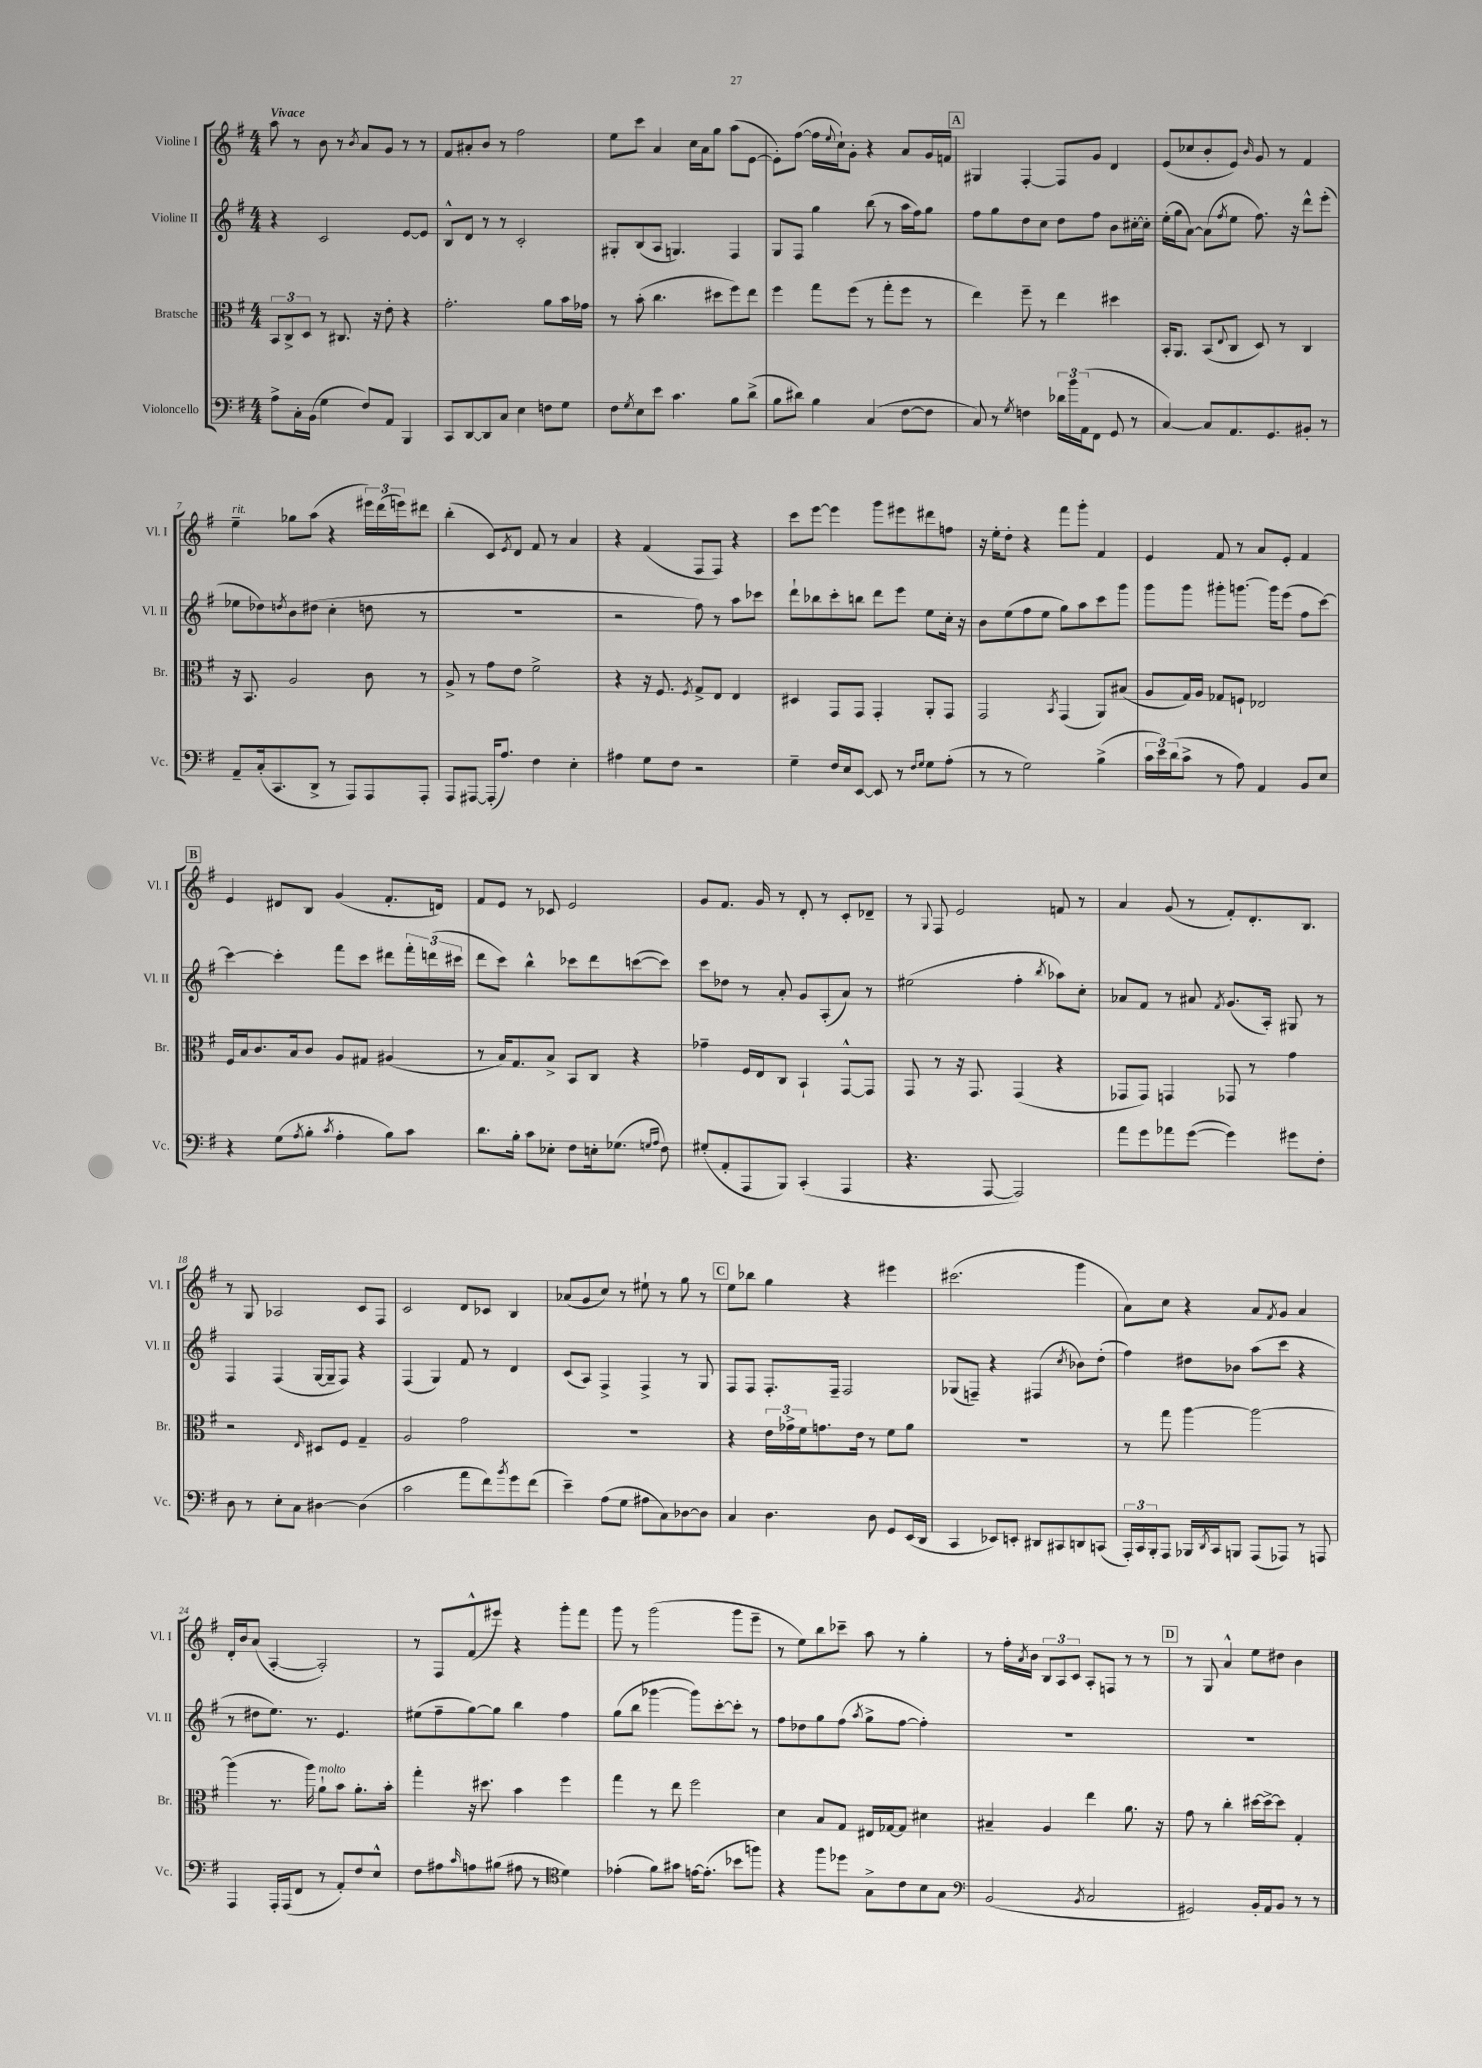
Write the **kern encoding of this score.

**kern	**kern	**kern	**kern
*part4	*part3	*part2	*part1
*staff4	*staff3	*staff2	*staff1
*I"Violoncello	*I"Bratsche	*I"Violine II	*I"Violine I
*I'Vc.	*I'Br.	*I'Vl. II	*I'Vl. I
*clefF4	*clefC3	*clefG2	*clefG2
*k[f#]	*k[f#]	*k[f#]	*k[f#]
*M4/4	*M4/4	*M4/4	*M4/4
=1	=1	=1	=1
!	!	!	!LO:TX:a:B:t=Vivace
8A^\L	12BB/L	4r	8aa\
.	12C^/	.	.
16C'\L	.	.	8r
.	12D/J	.	.
(16BB\JJ	.	.	.
4G\	8r	2c/	8b\
.	8.C#X/	.	8r
.	.	.	8qb/
8F#/L)	.	.	8a/L
.	16r	.	.
8AA/J	8e'\	.	8g/J
4BBB/	4r	[8e/L	8r
.	.	8e/J]	8r
=2	=2	=2	=2
8CC/L	2.g'\	8B^^/L	8f#/L
[8DD/	.	8d/J	8a#X'/
8DD/]	.	8r	8b/J
8C/J	.	8r	8r
4E\	.	2c'/	2ff#\
8Fn\L	8a\L	.	.
8G\J	16b\L	.	.
.	16g-X\JJ	.	.
=3	=3	=3	=3
8F#\L	8r	8G#X'/L	8ee\L
8qG/	.	.	.
8E\	(8b'\	(8B/	8ccc\J
8e\J	4.cc\	8A/J	4a/
4.c\	.	4.Gn/)	.
.	.	.	16cc\LL
.	.	.	16a\J
.	8dd#X\L	.	8gg\J
8B\L	8ff#\)	4F#/	(8aa\L
(8d^\J	8ee\J	.	[8e\J
=4	=4	=4	=4
8B\L	4ff#\	8G/L	8e'\L])
8d#X\J)	.	8F#/J	([8ff#\J
4B\	8gg\L	4gg\	16ff#\LL]
.	.	.	8qqee/
.	.	.	16cc`\J)
.	(8ff#\J	.	8g'\J
(4C/	8r	(8bb\	4r
.	8gg'\L	8r	.
[8F#\L	8ff#\J	16aa\LL	8a/L
.	.	16ff#\J)	.
8F#\J]	8r	8gg\J	16g/L
.	.	.	16fn/JJ
!!LO:REH:place=s1:t=A
=5	=5	=5	=5
8C/)	4ee\)	8ff#\L	4G#X/
8r	.	8gg\	.
8qG/	.	.	.
4Fn\	8ff#~\	8dd\	[4F#'/
.	8r	8cc\J	.
24d-X\LL	4ee\	8dd\L	8F#/L]
24b\	.	.	.
(24AA\J	.	.	.
8FF#\J	.	8ff#\J	8g/J
8GG/	4dd#X\	8b\L	4d/
8r	.	[16cc#X'\L	.
.	.	16cc#'\JJ]	.
=6	=6	=6	=6
[4C/)	16BB'/KL	(16ee'\LL	(8e/L
.	8.AA/J	16gg\J	.
.	.	[8a\J)	8cc-X/
8C/L]	(8BB/L	(8a\L]	8b'/
.	8qqE/	8qff#/	.
8.AA/	8C/J	8ee\J	8e/J)
.	.	.	16qqb/
.	8D/)	8.ff#\)	8g/
8.GG/	.	.	.
.	8r	.	8r
.	.	16r	.
8BB#X'/J	4C/	8ddd^^\L	4f#/
8r	.	(8eee'\J	.
!!LO:LB:g=z
=7	=7	=7	=7
!	!	!	!LO:TX:a:i:t=rit.
8AA~/L	16r	8ee-X\L	4ee~\
.	8.BB/	.	.
(16C'/k	.	8dd-X\)	.
8.CC/	.	.	.
.	.	8qddn/	.
.	2A/	8b\	8gg-X\L
8DD^/J	.	(8dd#X\J	(8aa\J
8r	.	4cc'\	4r
8AAA/L)	.	.	.
8AAA/	8c\	8ddn\	24eee#X\LL)
.	.	.	(24ddd\
.	.	.	24eeen\J)
8AAA'/J	8r	8r	8ddd#X\J
=8	=8	=8	=8
8AAA/L	8A^/	1r	(4bb'\
[8AAA#X/J	8r	.	.
(16AAA#'/KL]	8g\L	.	8c/L)
8.A/J)	.	.	.
.	.	.	8qe/
.	8e\J	.	8d/J
4F#\	2f#^\	.	8f#/
.	.	.	8r
4E'\	.	.	4a/
=9	=9	=9	=9
4A#X\	4r	2r	4r
8G\L	16r	.	(4f#/
.	8.F#/	.	.
8F#\J	.	.	.
.	8qF#/	.	.
2r	8G^/L	8ff#\)	8F#/L
.	8E/J	8r	8F#/J)
.	4E/	8aa\L	4r
.	.	8ccc-X\J	.
=10	=10	=10	=10
4G~\	4D#X/	8ddd`\L	8ccc\L
.	.	8bb-X\	[8eee\J
16F#/LL	8GG/L	8ccc'\	4eee\]
16E/J	.	.	.
[8EE/J	8GG/J	8bbn\J	.
8EE/]	4GG'/	8ddd\L	8ggg\L
8r	.	8eee\J	8eee#X\
16qqF#/LL	.	.	.
16qqG/JJ	.	.	.
8G\L	8AA'/L	8ee\L	8ddd#X\
(8A'\J	8GG/J	16cc'\Jk	8ffn\J
.	.	16r	.
=11	=11	=11	=11
8r	2GG/	8b\L	16r
.	.	.	16ee'\KL
8r	.	(8ee\	8dd'\J
2G\)	.	8ff#\	4r
.	.	8ee\J	.
.	8qBB/	.	.
.	(4GG/	8gg\L)	8fff#\L
.	.	8aa\	8ggg'\J
(4B^\	8AA/L)	8ccc\	4f#/
.	(8B#X/J	8ggg\J	.
=12	=12	=12	=12
24c\LL	8A/L	8ggg\L	4e/
24e\)	.	.	.
(24d\J	.	.	.
8c^\J	16G/L)	8ggg\J	.
.	16A/JJ	.	.
8r	8G-X/L	8ggg#X'\L	8f#/
8A\)	8Fn`/J	[8.gggn\J	8r
4AA/	2E-X/	.	8a/L
.	.	16ggg\KL]	.
.	.	(8eee\J	8e'/J
8BB/L	.	8ff#\L	4f#/
8E/J	.	[8ccc\J)	.
!!LO:LB:g=z
!!LO:REH:place=s1:t=B
=13	=13	=13	=13
4r	16F#/LL	4ccc\_	4e/
.	16B/J	.	.
.	8.c/	.	.
(8G\L	.	4ccc'\]	8d#X/L
.	16B/k	.	.
8qA/	.	.	.
8B'\J	8c/J	.	8B/J
8qc/	.	.	.
4A'\	8A/L	8fff#\L	(4g/
.	8G#X/J	8ccc\J	.
8B\L)	(4A#X/	8ddd#X\L	8.f#'/L
8c\J	.	24fff#'\L	.
.	.	(24dddn\	.
.	.	.	16dn/Jk)
.	.	24ccc#X\JJ	.
=14	=14	=14	=14
8.d\L	8r	8ddd\L	8f#/L
.	16B/KL)	8ccc\J)	8e/J
16B'\Jk	8.G/	.	.
8c\L	.	4bb^^\	8r
8E-X'\J	8B^/J	.	8c-X/
8F#\L	8BB/L	8ccc-X\L	2e/
16En'\k	8C/J	8ddd\	.
(8.G-X\J	.	.	.
.	4r	([8cccn\	.
16qqGn/LL	.	.	.
16qqA/JJ	.	.	.
8F#\)	.	8ccc\J])	.
=15	=15	=15	=15
(8G#X'/L	4g-X~\	8ccc\L	8g/L
8AA'/	.	8dd-X\J	8.f#/J
8AAA/	16F#/LL	8r	.
.	16E/J	.	16g/
8BBB/J)	8C/J	8a'/	8r
(4CC'/	4BB`/	8g/L	8d'/
.	.	(8A'/	8r
4AAA/	[8GG^^/L	8a/J)	8c'/L
.	8GG/J]	8r	8d-X~/J
=16	=16	=16	=16
4.r	8GG/	(2ee#X\	8r
.	.	.	8qqG/
.	8r	.	8F#/
.	16r	.	2e/
.	8.GG/	.	.
[8AAA/	.	.	.
2AAA/])	(4GG/	4ff#'\	.
.	.	8qbb/	.
.	4r	8aa-X\L)	8fn/
.	.	8cc'\J	8r
=17	=17	=17	=17
8a\L	8GG-X/L	8a-X/L	4a/
8g\	8GG-/J)	8f#/J	.
8a-X\	4GGn/	8r	(8g/
([8g\J	.	8a#X/	8r
.	.	8qf#/	.
4g\])	8GG-X/	(8.g/L	8f#'/L)
.	8r	.	8.d'/
.	.	16A'/Jk)	.
8g#X\L	4g\	8G#X/	.
.	.	.	8.B/J
8F#'\J	.	8r	.
!!LO:LB:g=z
=18	=18	=18	=18
8D\	2r	4F#/	8r
8r	.	.	8G/
8E'\L	.	(4F#/	2A-X/
8C\J	.	.	.
.	16qqE/	.	.
[4D#X\	8D#X/L	[16G/LL	.
.	.	16G~/J]	.
.	8F#/J	8F#/J)	.
(4D#\]	4G~/	4r	8c/L
.	.	.	8F#/J
=19	=19	=19	=19
2c\	2A/	(4F#/	2c/
.	.	4G/)	.
8a\L	2g\	8f#/	8d/L
8f#\)	.	8r	8c-X/J
8qb/	.	.	.
8g\	.	4d/	4B/
(8f#\J	.	.	.
=20	=20	=20	=20
4e~\)	1r	(8c/L	(8a-X/L
.	.	8A/J)	8g/
(8A\L	.	4F#^/	8cc/J)
8G\J	.	.	8r
8A#X\L	.	4F#^/	8ee#X`\
8C\)	.	.	8r
[8D-X\	.	8r	8gg\
8D-\J]	.	8G/	8r
!!LO:REH:place=s1:t=C
=21	=21	=21	=21
4C/	4r	8F#/L	8ee\L
.	.	8F#/J	8bb-X\J
4.D\	24e\LL	8.F#'/L	4gg\
.	24g-X^\	.	.
.	24f#\J	.	.
.	8.gn\	.	.
.	.	16F#~/Jk	.
.	.	2F#/	4r
.	16e\Jk	.	.
8D\	8r	.	.
8GG/L	8f#\L	.	4eee#X\
(16EE/L	8a\J	.	.
16DD/JJ	.	.	.
=22	=22	=22	=22
4CC/	1r	(8G-X/L	(2.ccc#X\
.	.	8Fn~/J)	.
8EE-X/L)	.	4r	.
8EEn'/J	.	.	.
8DD#X/L	.	(4F#X/	.
8CC#X/	.	.	.
.	.	8qcc/	.
8DDn/	.	8b-X\L)	4ggg\
(8CCn/J	.	(8dd'\J	.
=23	=23	=23	=23
24AAA'/LL)	8r	4ff#\)	8a\L)
24CC/	.	.	.
24BBB'/J	.	.	.
8AAA/J	8gg\	.	8cc\J
16BBB-X/LL	[4aa\	8dd#X\L	4r
8qDD/	.	.	.
16CC/J	.	.	.
8BBBn/J	.	8b-X\J	.
(8AAA/L	2aa\_	(8aa\L	8a/L
.	.	.	8qf#/
8AAA-X/J)	.	8ccc\J	8g/J
8r	.	4r	4a/
8AAAn/	.	.	.
!!LO:LB:g=z
=24	=24	=24	=24
4AAA/	(4aa\]	8r	16d'/LL
.	.	.	16b/J
.	.	8dd#X\L	(8a/J
16AAA'/LL	8.r	8.ee\J)	[4A'/
(16AAA/J	.	.	.
8FF#/J	.	.	.
.	16aa\)	8.r	.
!	!LO:TX:a:i:t=molto	!	!
8r	8a`\L	.	2A'/])
8AA'/L)	8b\J	4.e/	.
8F#/	8.a'\L	.	.
8E^^/J	.	.	.
.	16b'\Jk	.	.
=25	=25	=25	=25
8F#\L	4gg'\	(8ee#X\L	8r
8A#X\	.	8ff#~\	8F#/L
16qqc/	.	.	.
8An\	16r	[8gg\)	(8f#^^/
.	8.dd#X\	.	.
(8B#X\J	.	8gg\J]	8eee#X/J)
8A#X\	4b\	4bb\	4r
8r	.	.	.
*clefC4	*	*	*
4d\)	4ff#\	4ff#\	8ggg'\L
.	.	.	8fff#\J
=26	=26	=26	=26
(4e-X'\	4gg\	(8gg\L	8ggg\
.	.	8bb\J	8r
8f#\L)	8r	[4ggg-X\	(2ggg\
8g#X\J	8ee\	.	.
[16en\KL	2ff#\	8ggg-\L])	.
(8.e'\J]	.	.	.
.	.	[8ccc'\	.
8b-X\L	.	8ccc'\J]	8ggg\L
8ffn\J)	.	8r	8eee~\J
=27	=27	=27	=27
4r	4d\	8ff#\L	8r
.	.	8dd-X\	8ee\L)
8ff#\L	8B/L	8gg\	8bb\
8dd-X\J	8G/J	(8ff#\J	8ccc-X~\J
.	.	8qaa/	.
8G^\L	16E#X/LL	8gg^\L	8aa\
.	[16G-X/J	.	.
8c\	8G-/J]	[8ff#\J	8r
8B\	4d#X\	4ff#'\])	4gg'\
8G\J	.	.	.
=28	=28	=28	=28
*clefF4	*	*	*
(2BB/	4B#X~/	1r	8r
.	.	.	16ff#'\LL
.	.	.	8qa/
.	.	.	16b\JJ
.	4A/	.	12B/L
.	.	.	12A/
.	.	.	12c/J
8qBB/	.	.	.
2C/	4ee\	.	8A'/L
.	.	.	8Fn/J
.	8.a\	.	8r
.	.	.	8r
.	16r	.	.
!!LO:REH:place=s1:t=D
=29	=29	=29	=29
2GG#X/)	8g\	1r	8r
.	8r	.	8G/
.	4cc'\	.	4a^^/
16BB'/LL	[16dd#X\LL	.	8ee\L
16AA/J	16dd#^\J_	.	.
8BB/J	8dd#\J]	.	8dd#X\J
8r	4G'/	.	4b\
8r	.	.	.
==	==	==	==
*-	*-	*-	*-
